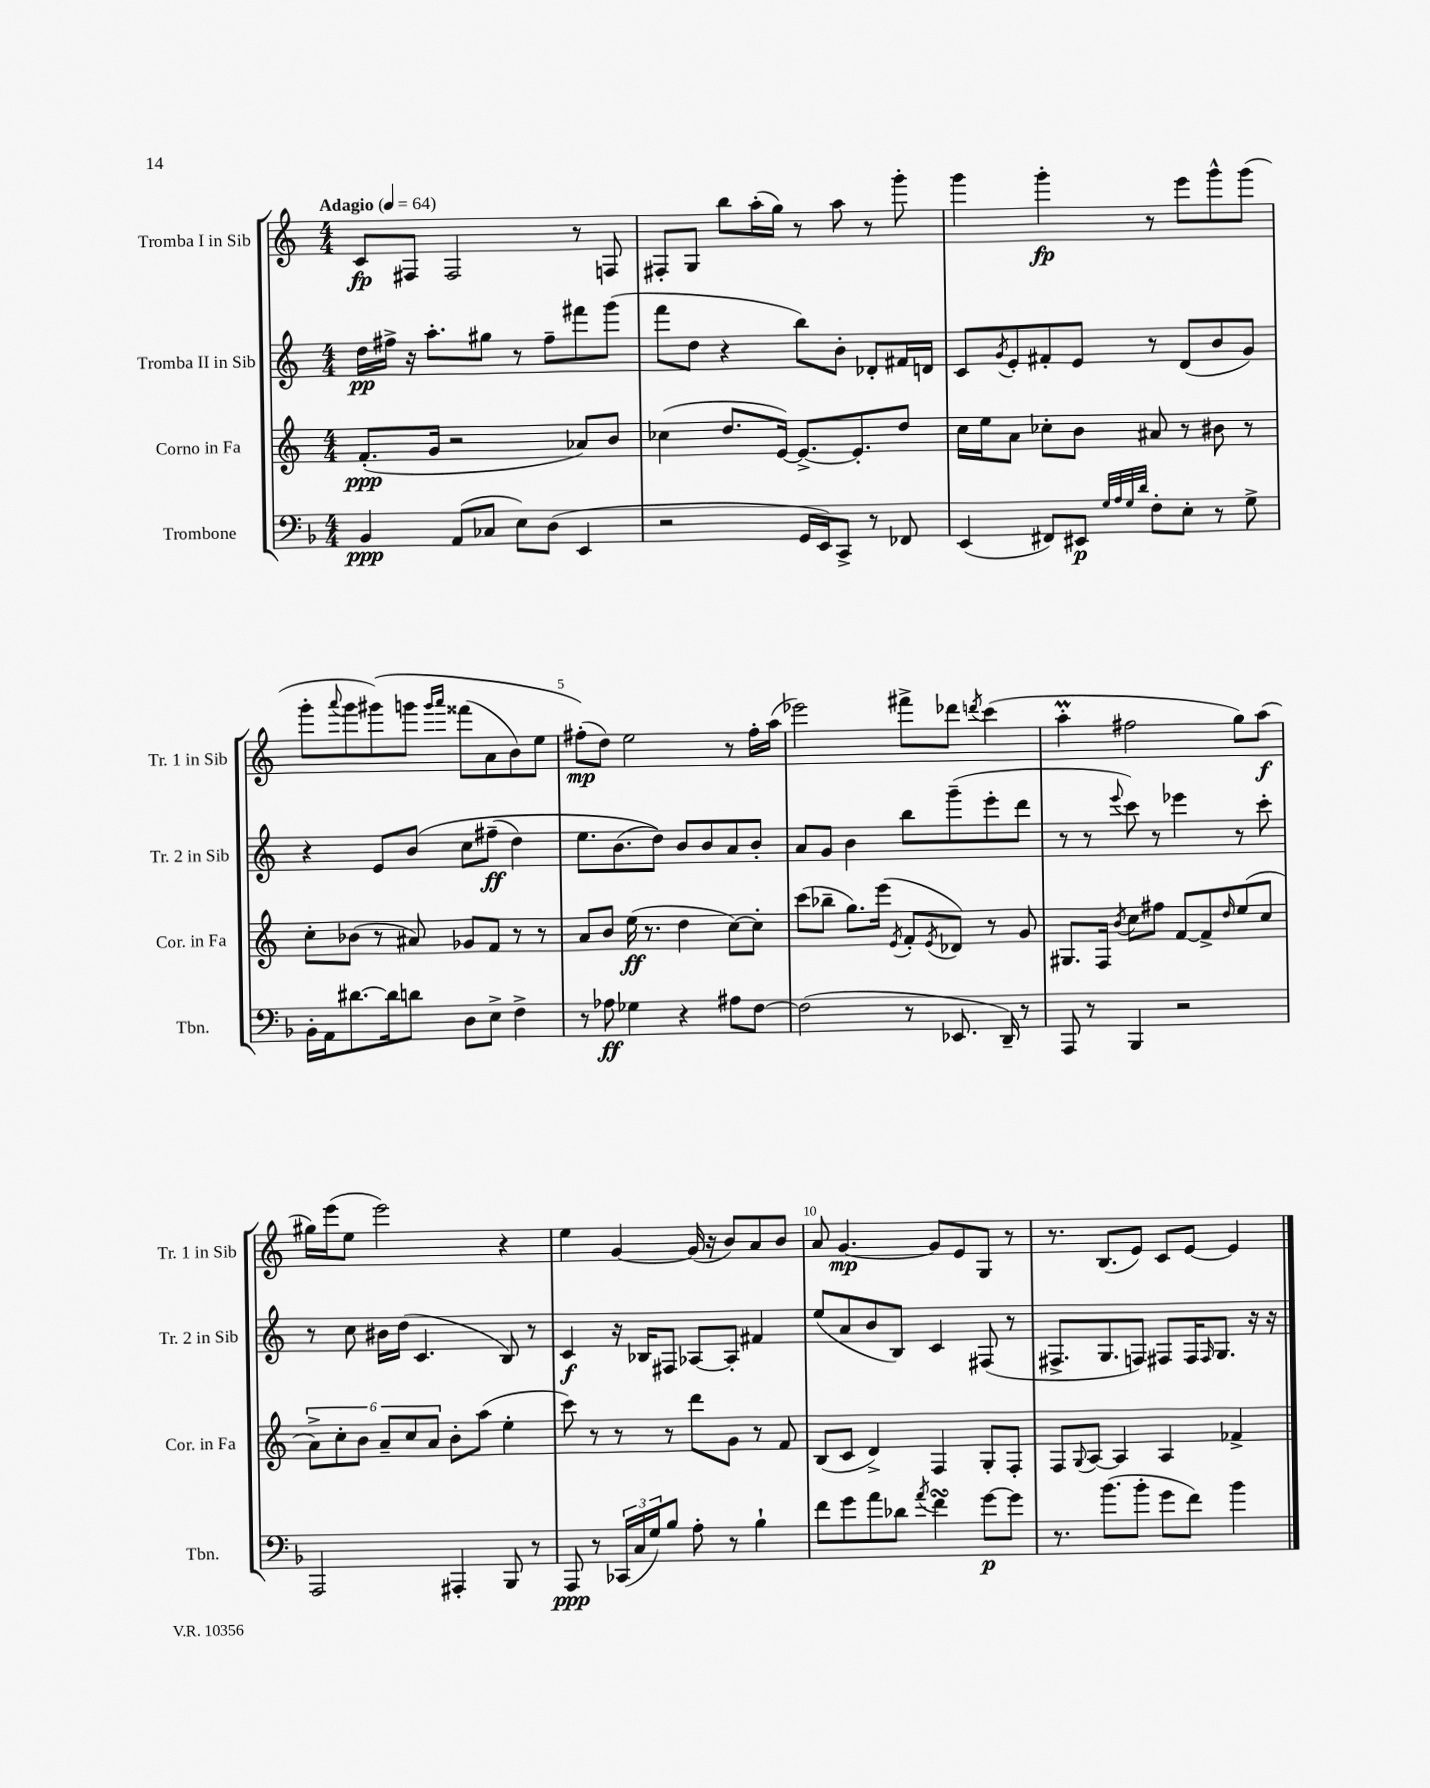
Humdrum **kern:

**kern	**kern	**kern	**kern
*staff4	*staff3	*staff2	*staff1
*clefF4	*clefG2	*clefG2	*clefG2
*k[b-]	*k[]	*k[]	*k[]
*M4/4	*M4/4	*M4/4	*M4/4
*MM64	*MM64	*MM64	*MM64
4BB-	(8.f'	16dd	8c
.	.	16ff#^	.
.	.	16r	8F#
.	16g	8.aa'	.
(8AA	2r	.	2F#
8C-	.	8gg#	.
8E)	.	8r	.
(8D	.	8ff#~	.
4EE	8a-)	8fff#	8r
.	8b	(8ggg	8F
=	=	=	=
2r	(4cc-	8fff	8F#'
.	.	8dd	8G
.	8.dd	4r	8bb
.	.	.	(16aa'
.	[16e)	.	16gg)
16GG	8.e^_	8bb)	8r
16EE)	.	.	.
8CC^	.	8b'	8aa
.	8.e']	.	.
8r	.	8d-'	8r
8FF-	8dd	16f#	8ggg'
.	.	16d	.
=	=	=	=
(4EE	16cc	8c	4ggg
.	16ee	.	.
.	.	8qg	.
.	8a	8e'	.
8FF#)	8cc-'	8f#'	4ggg'
8EE#	8b	8e	.
32qqG	.	.	.
32qqA	.	.	.
32qqG	.	.	.
32qqd	.	.	.
8F'	8a#	8r	8r
8E'	8r	(8d	8eee
8r	8b#	8b	8ggg^^
8G^	8r	8g)	(8ggg
=	=	=	=
16BB-'	8cc'	4r	8ggg'
16AA	.	.	.
.	.	.	8qqaaa
[8.d#	(8b-	.	8ggg
.	8r	8e	&(8ggg#)
16d#]	.	.	.
8d	8a#)	&(8b	8ggg
.	.	.	16qqggg
.	.	.	16qqaaa
8D	8g-	8cc	(8fff##
8E^	8f	(8ff#~	8a
4F^	8r	4dd)	8b)
.	8r	.	8ee
=	=	=	=
8r	8a	8.ee	(8ff#'&)
8A-	8b	.	8dd)
.	.	(8.b	.
4G-	(16ee	.	2ee
.	8.r	.	.
.	.	8dd)&)	.
4r	4dd	8b	.
.	.	8b	.
8A#	[8cc)	8a	8r
[8F	8cc']	8b'	16ff#'
.	.	.	(16aa
=	=	=	=
(2F]	(8ccc	8a	2eee-)
.	8bb-~	8g	.
.	8.gg)	4b	.
.	(16eee	.	.
.	8qe	.	.
8r	8f'	8bb	8fff#^
.	8qe	.	.
8.EE-	8d-)	(8ggg~	8ddd-
.	.	.	8qddd
.	8r	8eee'	(4ccc
16DD~)	.	.	.
8r	8g	8ddd	.
=	=	=	=
8AAA	8.G#	8r	4aa'
8r	.	8r	.
.	16F	.	.
.	8qb	8qqeee	.
4BBB-	8cc	8ccc)	2ff#
.	8ff#	8r	.
2r	[8f	4eee-	.
.	8f^]	.	.
.	16qqdd	.	.
.	(8ee	8r	8gg)
.	8cc	8ccc'	(8aa
=	=	=	=
2AAA	12a^)	8r	16gg#)
.	.	.	(16eee
.	12cc'	.	.
.	.	8cc	8ee
.	12b	.	.
.	12a~	16b#	2eee)
.	.	(16dd	.
.	12cc	.	.
.	.	4.c	.
.	12a	.	.
4AAA#'	8b'	.	.
.	(8aa	.	.
8BBB-	4ee'	8B)	4r
8r	.	8r	.
=	=	=	=
8AAA	8ccc)	4c	4ee
8r	8r	.	.
(24CC-	8r	16r	[4g
24C	.	.	.
.	.	16B-	.
24G)	.	.	.
8B-	8r	8F#	.
8A'	8ddd	[8A-	(16g]
.	.	.	16r
8r	8g	8A-']	8b)
4B-`	8r	4f#	8a
.	8f	.	8b
=	=	=	=
8f	(8B	(8ee	8a
8g	8c	8a	[4.g
8a	4d^)	8b	.
8d-	.	8B)	.
8qa	.	.	.
4f	4F	4c	8g]
.	.	.	8e
[8g	8G'	(8F#	8G
8g]	8F'	8r	8r
=	=	=	=
8.r	8F	8.F#^	8.r
.	8qqG	.	.
.	[8A	.	.
(8.b-	.	8.G	(8.B
.	4A]	.	.
8b-'	.	8F)	8e)
8g	4A	8F#	8c
8f)	.	16F#	[8e
.	.	16qqF#	.
.	.	8.G	.
4b-	4f-^	.	4e]
.	.	16r	.
.	.	16r	.
==	==	==	==
*-	*-	*-	*-
